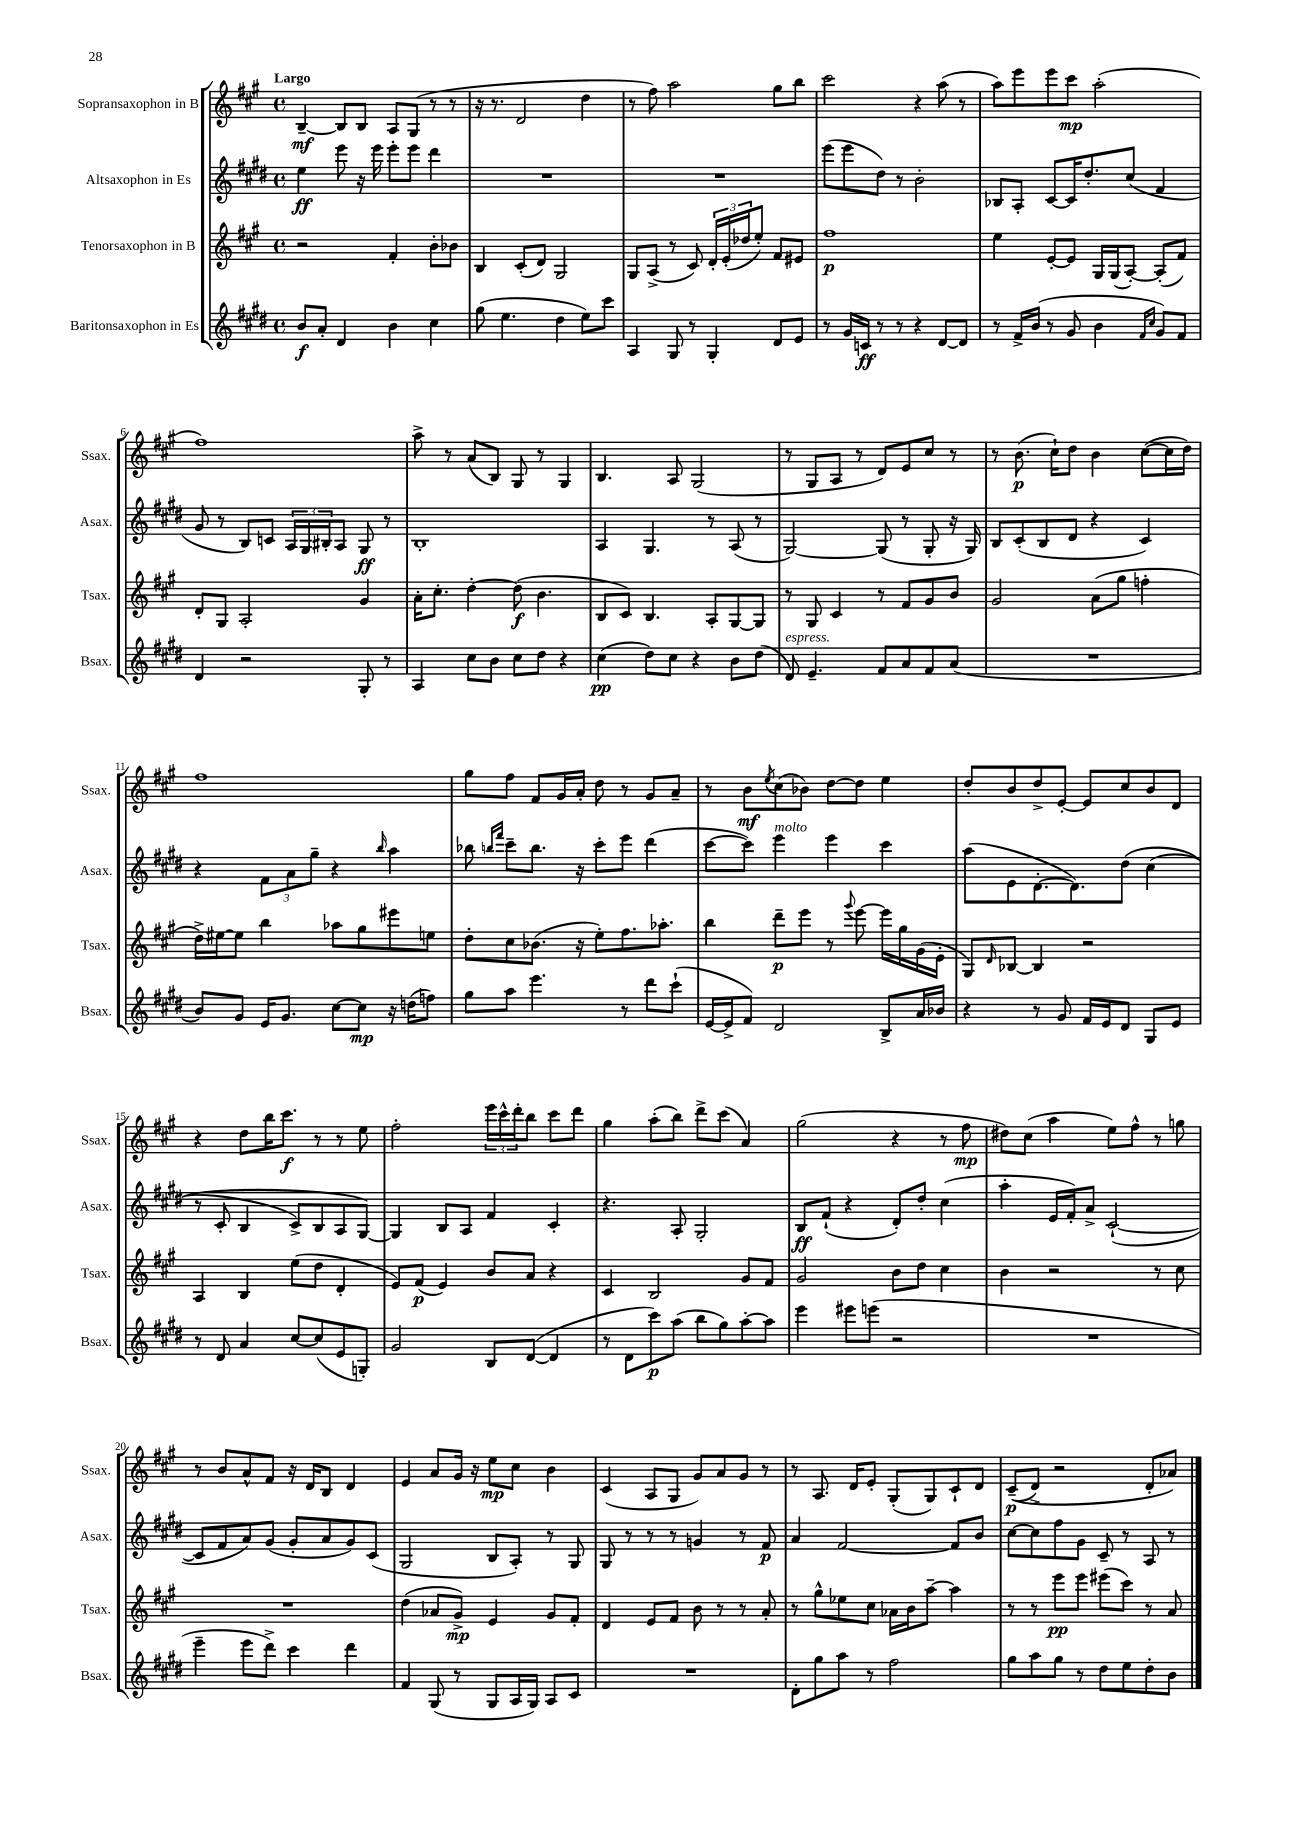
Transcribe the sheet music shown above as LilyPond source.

<<
\new StaffGroup <<
\new Staff = "s0" \with { instrumentName = "Sopransaxophon in B" shortInstrumentName = "Ssax." } {
    \clef treble \key a \major \defaultTimeSignature \time 4/4 \tempo "Largo"
    b4~--\mf b8 b8 a8 gis8( r8 r8 |
    r16 r8. d'2 d''4 |
    r8 fis''8) a''2 gis''8 b''8 |
    cis'''2 r4 a''8( r8 |
    a''8) e'''8 e'''8 cis'''8\mp a''2-.( |
    fis''1) |
    a''8-> r8 a'8( b8) gis8 r8 gis4 |
    b4. a8 gis2( |
    r8 gis8 a8 r8 d'8) e'8 cis''8 r8 |
    r8 b'8.\p( cis''16-!) d''8 b'4 cis''8~( cis''16 d''16) |
    fis''1 |
    gis''8 fis''8 fis'8 gis'16 a'16-. d''8 r8 gis'8 a'8-- |
    r8 b'8\mf \acciaccatura { e''8 } cis''8( bes'8) d''8~ d''8 e''4 |
    d''8-. b'8 d''8-> e'8~-. e'8 cis''8 b'8 d'8 |
    r4 d''8 b''16 cis'''8.\f r8 r8 e''8 |
    fis''2-. \tuplet 3/2 { e'''16 cis'''16-^ d'''16-. } b''8 cis'''8 d'''8 |
    gis''4 a''8-.( b''8) d'''8-> cis'''8( a'4) |
    gis''2( r4 r8 fis''8\mp |
    dis''8) cis''8( a''4 e''8) fis''8-^ r8 g''8 |
    r8 b'8 a'8-^ fis'8 r16 d'16 b8 d'4 |
    e'4 a'8 gis'16 r16 e''8\mp cis''8 b'4 |
    cis'4( a8 gis8 gis'8) a'8 gis'8 r8 |
    r8 a8. d'16 e'8-. gis8-.( gis8) cis'8-! d'8 |
    cis'8--\p(\( d'8->) r2 d'8-. aes'8\) \bar "|." |
}
\new Staff = "s1" \with { instrumentName = "Altsaxophon in Es" shortInstrumentName = "Asax." } {
    \clef treble \key e \major \defaultTimeSignature \time 4/4
    e''4\ff e'''8 r16 e'''16 e'''8-. e'''8 dis'''4 |
    R1 |
    R1 |
    e'''8( e'''8 dis''8) r8 b'2-. |
    bes8 a8-. cis'8~ cis'16 dis''8.-. cis''8( fis'4 |
    gis'8 r8 b8) c'8 \tuplet 3/2 { a16 gis16 bis16-. } a8 gis8\ff r8 |
    b1-. |
    a4 gis4. r8 a8( r8 |
    gis2~) gis8( r8 gis8-. r16 gis16) |
    b8 cis'8-.( b8 dis'8 r4 cis'4) |
    r4 \tuplet 3/2 { fis'8 a'8 gis''8-- } r4 \grace { b''16 } a''4 |
    bes''8 \grace { b''16 fis'''16 } cis'''8-- b''8. r16 cis'''8-. e'''8 dis'''4( |
    cis'''8~ cis'''8) e'''4^\markup { \italic "molto" } e'''4 cis'''4 |
    a''8( e'8 dis'8.~-. dis'8.) dis''8\( cis''4( |
    r8 cis'8-. b4 cis'8->) b8 a8 gis8~\) |
    gis4 b8 a8 fis'4 cis'4-. |
    r4. a8-. gis2-. |
    b8\ff fis'8-!( r4 dis'8-.) dis''8-. cis''4( |
    a''4-. e'16 fis'16-.) a'8-> cis'2~-!( |
    cis'8 fis'8 a'8) gis'8( gis'8-. a'8 gis'8) cis'8( |
    gis2 b8 a8-.) r8 gis8 |
    gis8 r8 r8 r8 g'4 r8 fis'8\p |
    a'4 fis'2~ fis'8 b'8 |
    cis''8~ cis''8 fis''8 gis'8 cis'8-- r8 a8 r8 \bar "|." |
}
\new Staff = "s2" \with { instrumentName = "Tenorsaxophon in B" shortInstrumentName = "Tsax." } {
    \clef treble \key a \major \defaultTimeSignature \time 4/4
    r2 fis'4-. b'8-. bes'8 |
    b4 cis'8-.( d'8) gis2 |
    gis8 a8->( r8 cis'8) \tuplet 3/2 { d'16-. e'16-.( des''16 } e''8-.) fis'8 eis'8 |
    fis''1\p |
    e''4 e'8~-. e'8 gis16 gis16( a8~-.) a8-.( fis'8) |
    d'8-. gis8 a2-. gis'4 |
    a'16-. cis''8.-. d''4~-. d''8\f( b'4. |
    b8 cis'8) b4. a8-. gis8~ gis8 |
    r8 gis8 cis'4 r8 fis'8 gis'8 b'8 |
    gis'2 a'8( gis''8 f''4-. |
    d''16->) eis''16~ eis''8 b''4 aes''8 gis''8 eis'''8 e''8 |
    d''8-. cis''8 bes'8.( r16 e''8-.) fis''8. aes''8.-. |
    b''4 d'''8--\p e'''8 r8 \appoggiatura { gis'''8 } e'''8~ e'''16 gis''16 gis'16( e'16-. |
    gis8) \grace { d'16 } bes8~ bes4 r2 |
    a4 b4 e''8( d''8 d'4-. |
    e'8) fis'8\p( e'4) b'8 a'8 r4 |
    cis'4 b2 gis'8 fis'8 |
    gis'2 b'8 d''8 cis''4 |
    b'4 r2 r8 cis''8 |
    R1 |
    d''4( aes'8 gis'8->\mp) e'4 gis'8 fis'8-. |
    d'4 e'8 fis'8 b'8 r8 r8 a'8-. |
    r8 gis''8-^ ees''8 cis''8 aes'16 b'16 a''8~-- a''4 |
    r8 r8 e'''8\pp e'''8 eis'''8( cis'''8) r8 a'8 \bar "|." |
}
\new Staff = "s3" \with { instrumentName = "Baritonsaxophon in Es" shortInstrumentName = "Bsax." } {
    \clef treble \key e \major \defaultTimeSignature \time 4/4
    b'8\f a'8-. dis'4 b'4 cis''4 |
    gis''8( e''4. dis''4 e''8) cis'''8 |
    a4 gis8 r8 gis4-. dis'8 e'8 |
    r8 gis'16 c'16\ff r8 r8 r4 dis'8~ dis'8 |
    r8 fis'16-> b'16( r8 gis'8 b'4 \grace { fis'16 cis''16 } gis'8) fis'8 |
    dis'4 r2 gis8-. r8 |
    a4 cis''8 b'8 cis''8 dis''8 r4 |
    cis''4\pp( dis''8) cis''8 r4 b'8 dis''8( |
    dis'8^\markup { \italic "espress." }) e'4.-- fis'8 a'8 fis'8 a'8( |
    R1 |
    b'8) gis'8 e'16 gis'8. cis''8~ cis''8\mp r16 d''16( f''8) |
    gis''8 a''8 e'''4. r8 dis'''8 cis'''8-!( |
    e'16~ e'16-> fis'8) dis'2 b8-> a'16 bes'16 |
    r4 r8 gis'8 fis'16 e'16 dis'8 gis8 e'8 |
    r8 dis'8 a'4 cis''8~ cis''8( e'8 g8-.) |
    gis'2 b8 dis'8~( dis'4 |
    r8 dis'8 cis'''8\p) a''8( b''8 gis''8) a''8~-. a''8 |
    e'''4 eis'''8 e'''8( r2 |
    R1 |
    e'''4-- e'''8 dis'''8->) cis'''4 dis'''4 |
    fis'4 gis8( r8 gis8 a16 gis16) a8 cis'8 |
    R1 |
    dis'8-. gis''8 a''8 r8 fis''2 |
    gis''8 a''8 gis''8 r8 dis''8 e''8 dis''8-. b'8 \bar "|." |
}
>>
>>
